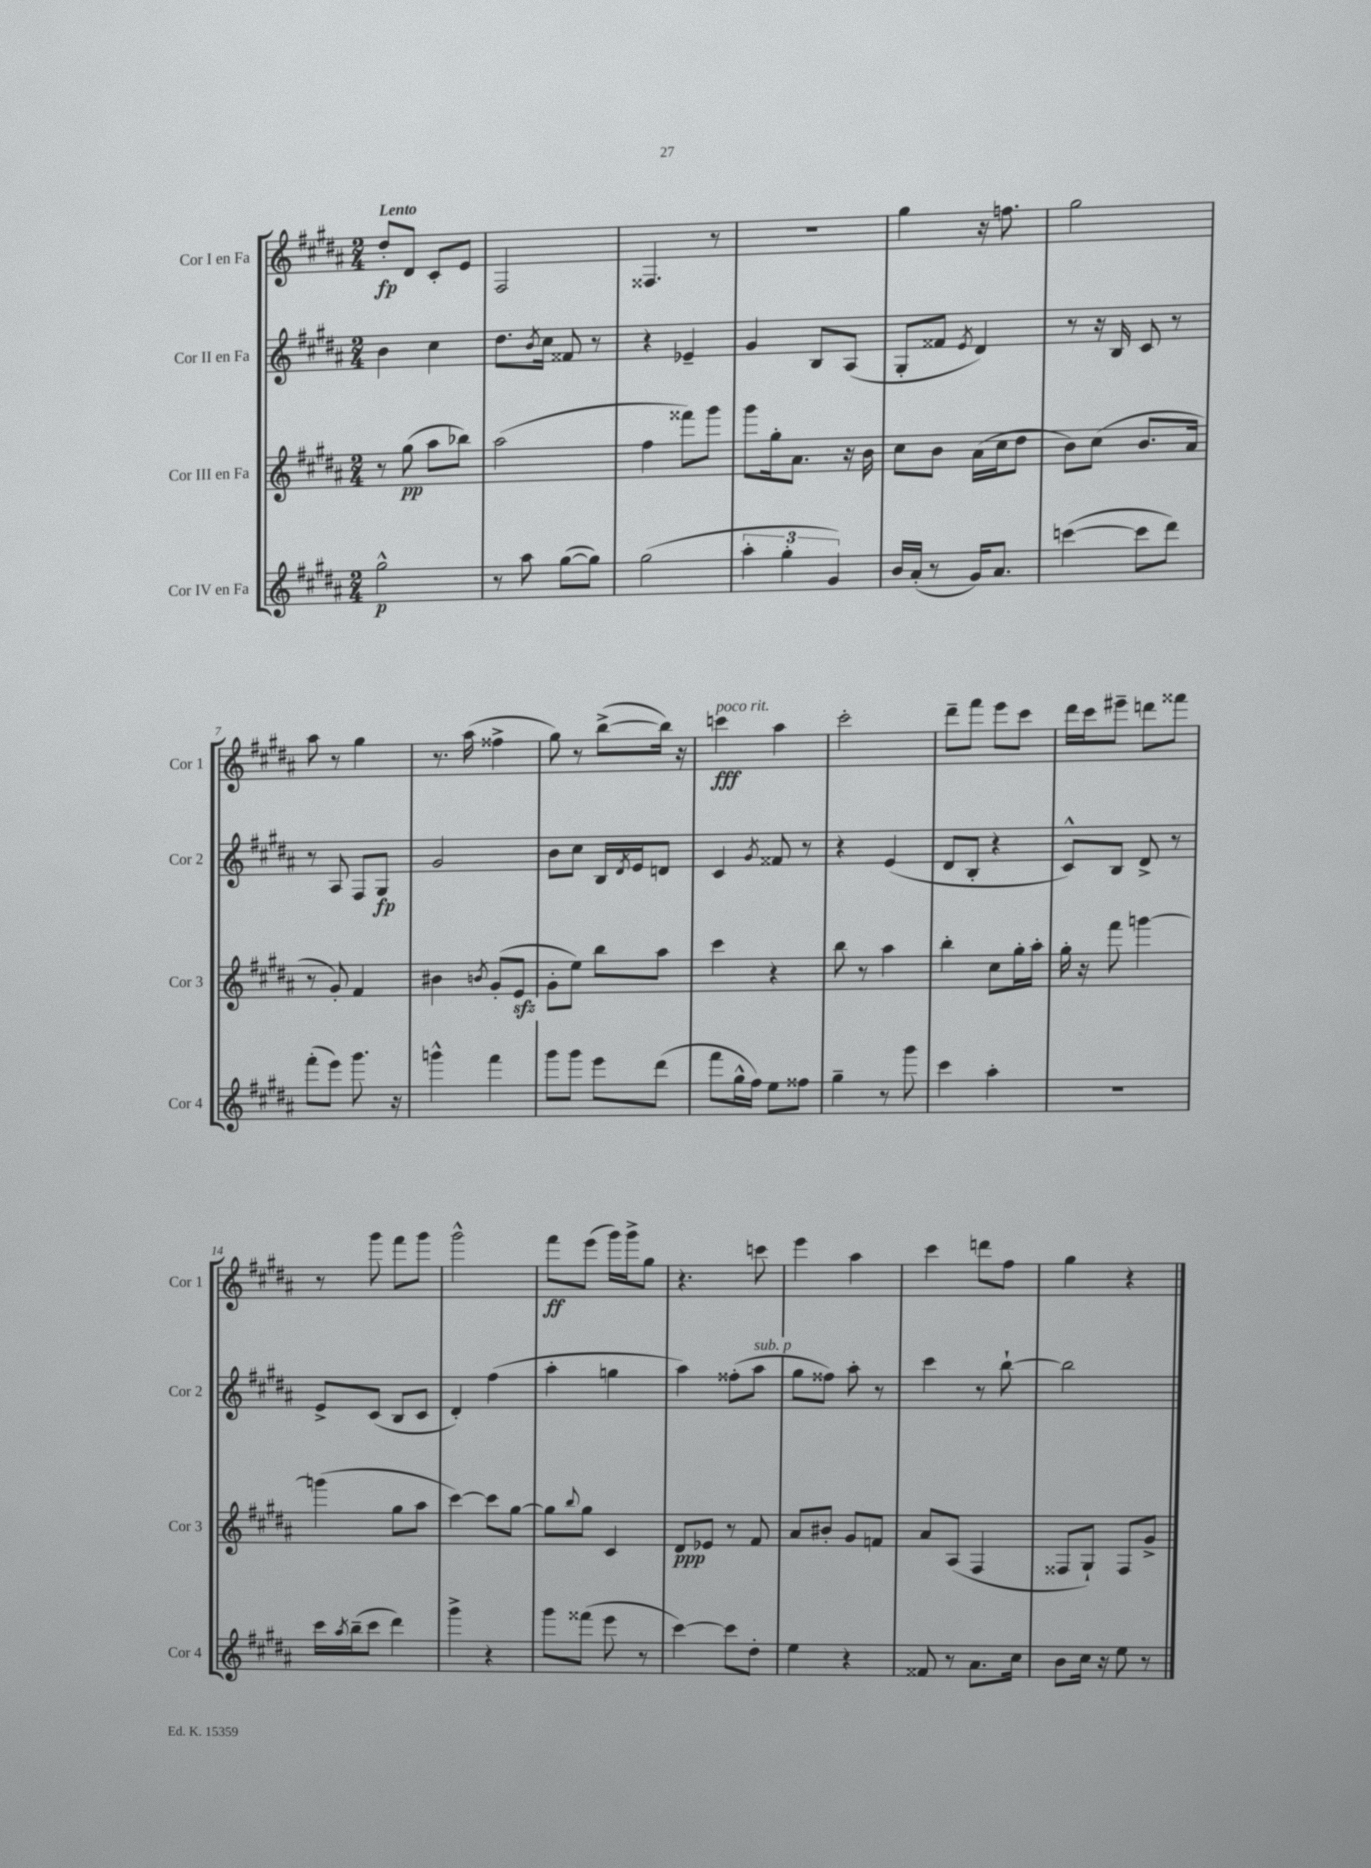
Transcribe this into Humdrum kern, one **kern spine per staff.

**kern	**dynam	**kern	**dynam	**kern	**dynam	**kern	**dynam
*part4	*part4	*part3	*part3	*part2	*part2	*part1	*part1
*staff4	*staff4	*staff3	*staff3	*staff2	*staff2	*staff1	*staff1
*I"Cor IV en Fa	*	*I"Cor III en Fa	*	*I"Cor II en Fa	*	*I"Cor I en Fa	*
*I'Cor 4	*	*I'Cor 3	*	*I'Cor 2	*	*I'Cor 1	*
*clefG2	*	*clefG2	*	*clefG2	*	*clefG2	*
*k[f#c#g#d#a#]	*	*k[f#c#g#d#a#]	*	*k[f#c#g#d#a#]	*	*k[f#c#g#d#a#]	*
*M2/4	*	*M2/4	*	*M2/4	*	*M2/4	*
=1	=1	=1	=1	=1	=1	=1	=1
!	!	!	!	!	!	!LO:TX:a:B:t=Lento	!
2gg#^^\	p	8r	.	4b\	.	8dd#'/L	fp
.	.	(8gg#\	pp	.	.	8d#/J	.
.	.	8aa#\L	.	4cc#\	.	8c#'/L	.
.	.	8bb-X\J)	.	.	.	8e/J	.
=2	=2	=2	=2	=2	=2	=2	=2
8r	.	(2aa#\	.	8.dd#\L	.	2F#/	.
8aa#\	.	.	.	.	.	.	.
.	.	.	.	8qb/	.	.	.
.	.	.	.	16cc#\Jk	.	.	.
([8gg#\L	.	.	.	8f##X/	.	.	.
8gg#\J])	.	.	.	8r	.	.	.
=3	=3	=3	=3	=3	=3	=3	=3
(2gg#\	.	4ff#\	.	4r	.	4.F##X/	.
.	.	8fff##X\L)	.	4e-X~/	.	.	.
.	.	8ggg#\J	.	.	.	8r	.
=4	=4	=4	=4	=4	=4	=4	=4
6aa#'\	.	8ggg#\L	.	4g#/	.	2r	.
.	.	16gg#'\k	.	.	.	.	.
6gg#'\	.	.	.	.	.	.	.
.	.	8.a#\J	.	.	.	.	.
.	.	.	.	8B/L	.	.	.
6g#/)	.	.	.	.	.	.	.
.	.	16r	.	(8A#/J	.	.	.
.	.	16b\	.	.	.	.	.
=5	=5	=5	=5	=5	=5	=5	=5
16b/LL	.	8cc#\L	.	8G#'/L	.	4gg#\	.
(16a#'/JJ	.	.	.	.	.	.	.
8r	.	8b\J	.	8f##X/J	.	.	.
.	.	.	.	8qe/	.	.	.
16g#/KL)	.	(16a#\LL	.	4d#/)	.	16r	.
8.a#/J	.	16cc#\J	.	.	.	8.ffn\	.
.	.	8dd#\J	.	.	.	.	.
=6	=6	=6	=6	=6	=6	=6	=6
([4cccn\	.	8b\L)	.	8r	.	2gg#\	.
.	.	(8cc#\J	.	16r	.	.	.
.	.	.	.	16B/	.	.	.
8ccc\L]	.	8.b/L	.	8c#/	.	.	.
8ddd#\J)	.	.	.	8r	.	.	.
.	.	16a#/Jk	.	.	.	.	.
!!LO:LB:g=z
=7	=7	=7	=7	=7	=7	=7	=7
(8fff#'\L	.	8r	.	8r	.	8aa#\	.
8eee\J)	.	8g#'/)	.	8A#/	.	8r	.
8.ggg#\	.	4f#/	.	8F#/L	.	4gg#\	.
.	.	.	.	8G#/J	fp	.	.
16r	.	.	.	.	.	.	.
=8	=8	=8	=8	=8	=8	=8	=8
4gggn^^\	.	4b#X\	.	2g#/	.	8.r	.
.	.	.	.	.	.	(16aa#\	.
.	.	8qbn/	.	.	.	.	.
4fff#\	.	(8g#'/L	.	.	.	4ff##X^\	.
.	.	8ezz/J	.	.	.	.	.
=9	=9	=9	=9	=9	=9	=9	=9
8ggg#\L	.	8g#'\L	.	8b\L	.	8gg#\)	.
8ggg#\J	.	8ee\J)	.	8cc#\J	.	8r	.
8eee\L	.	8bb\L	.	16B/LL	.	([8bb^\L	.
.	.	.	.	8qd#/	.	.	.
.	.	.	.	16e/J	.	.	.
(8ddd#\J	.	8aa#\J	.	8dn/J	.	16bb\Jk])	.
.	.	.	.	.	.	16r	.
=10	=10	=10	=10	=10	=10	=10	=10
!	!	!	!	!	!	!LO:TX:a:i:t=poco rit.	!
8fff#\L	.	4ccc#\	.	4c#/	.	4cccn\	fff
16gg#^^\L	.	.	.	.	.	.	.
16ff#\JJ)	.	.	.	.	.	.	.
.	.	.	.	8qg#/	.	.	.
8ee\L	.	4r	.	8f##X/	.	4aa#\	.
8ff##X\J	.	.	.	8r	.	.	.
=11	=11	=11	=11	=11	=11	=11	=11
4gg#~\	.	8bb\	.	4r	.	2ccc#'\	.
.	.	8r	.	.	.	.	.
8r	.	4aa#\	.	(4e/	.	.	.
8ggg#\	.	.	.	.	.	.	.
=12	=12	=12	=12	=12	=12	=12	=12
4ccc#\	.	4bb'\	.	8d#/L	.	8ddd#~\L	.
.	.	.	.	8B'/J	.	8fff#\J	.
4aa#'\	.	8cc#\L	.	4r	.	8eee\L	.
.	.	16gg#'\L	.	.	.	8ccc#\J	.
.	.	16aa#'\JJ	.	.	.	.	.
=13	=13	=13	=13	=13	=13	=13	=13
2r	.	16gg#'\	.	8c#^^/L)	.	16ddd#\LL	.
.	.	16r	.	.	.	16ccc#\J	.
.	.	8fff#\	.	8B/J	.	8eee#X~\J	.
.	.	[4gggn\	.	8d#^/	.	8dddn\L	.
.	.	.	.	8r	.	8fff##X\J	.
!!LO:LB:g=z
=14	=14	=14	=14	=14	=14	=14	=14
16ccc#\LL	.	(4gggn\]	.	8e^/L	.	8r	.
8qaa#/	.	.	.	.	.	.	.
(16bb~\J	.	.	.	.	.	.	.
8ccc#\J	.	.	.	(8c#/J	.	8ggg#\	.
4ddd#\)	.	8gg#\L	.	8B/L	.	8fff#\L	.
.	.	8aa#\J	.	8c#/J	.	8ggg#\J	.
=15	=15	=15	=15	=15	=15	=15	=15
4ggg#^\	.	[4ccc#\)	.	4d#'/)	.	2ggg#^^\	.
4r	.	8ccc#\L]	.	(4ff#\	.	.	.
.	.	[8gg#\J	.	.	.	.	.
=16	=16	=16	=16	=16	=16	=16	=16
8ggg#\L	.	8gg#\L]	.	4aa#'\	.	8fff#\L	ff
.	.	8qqbb/	.	.	.	.	.
(8fff##X\J	.	8gg#\J	.	.	.	(8eee\J	.
8eee\	.	4c#/	.	4ggn\	.	16ggg#\LL)	.
.	.	.	.	.	.	16ggg#^\J	.
8r	.	.	.	.	.	8gg#\J	.
=17	=17	=17	=17	=17	=17	=17	=17
[4ccc#\)	.	8d#/L	ppp	4aa#\)	.	4.r	.
.	.	8e-X/J	.	.	.	.	.
8ccc#\L]	.	8r	.	(8ff##X'\L	.	.	.
!	!	!	!	!LO:TX:a:i:t=sub. p	!	!	!
8dd#'\J	.	8f#/	.	8aa#\J	.	8cccn\	.
=18	=18	=18	=18	=18	=18	=18	=18
4ee\	.	8a#/L	.	8gg#\L	.	4eee\	.
.	.	8b#X'/J	.	8ff##X\J)	.	.	.
4r	.	8g#/L	.	8aa#'\	.	4aa#\	.
.	.	8fn/J	.	8r	.	.	.
=19	=19	=19	=19	=19	=19	=19	=19
8f##X/	.	8a#/L	.	4ccc#\	.	4ccc#\	.
8r	.	(8A#/J	.	.	.	.	.
8.a#\L	.	4F#/	.	8r	.	8dddn\L	.
.	.	.	.	[8bb`\	.	8ff#\J	.
16cc#\Jk	.	.	.	.	.	.	.
=20	=20	=20	=20	=20	=20	=20	=20
8b\L	.	8F##X/L	.	2bb\]	.	4gg#\	.
16cc#\Jk	.	8G#`/J)	.	.	.	.	.
16r	.	.	.	.	.	.	.
8ee\	.	8F##/L	.	.	.	4r	.
8r	.	8g#^/J	.	.	.	.	.
==	==	==	==	==	==	==	==
*-	*-	*-	*-	*-	*-	*-	*-
